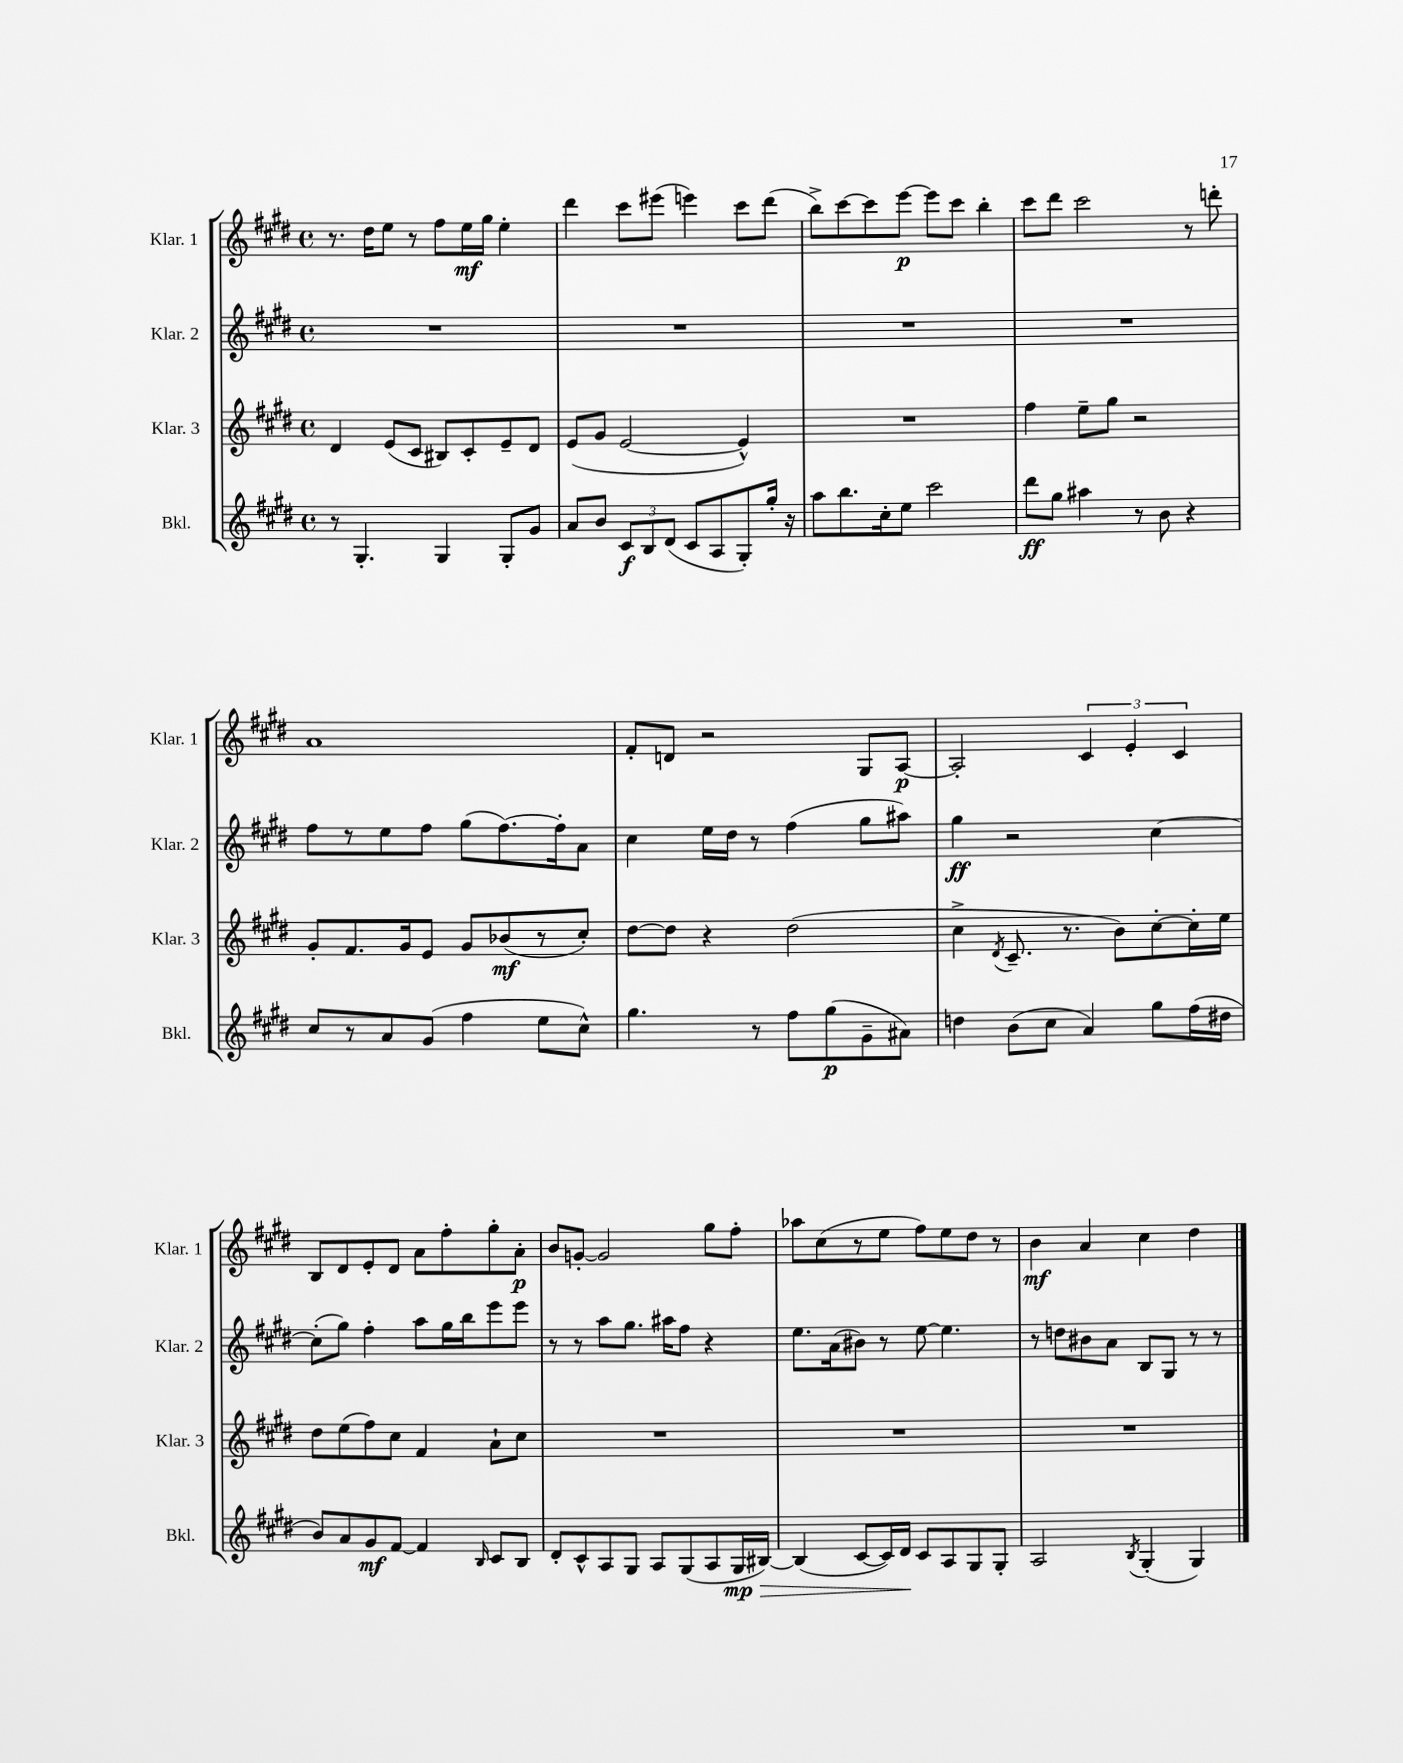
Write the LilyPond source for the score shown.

<<
\new StaffGroup <<
\new Staff = "s0" \with { instrumentName = "Klar. 1" shortInstrumentName = "Klar. 1" } {
    \clef treble \key e \major \defaultTimeSignature \time 4/4
    \autoBeamOff r8. dis''16[ e''8] r8 fis''8[ e''16\mf gis''16] e''4-. |
    dis'''4 cis'''8[ eis'''8]( e'''4) cis'''8[ dis'''8]( |
    b''8[->) cis'''8~ cis'''8 e'''8]~\p e'''8[ cis'''8] b''4-. |
    cis'''8[ dis'''8] cis'''2 r8 d'''8-. |
    a'1 |
    fis'8[-. d'8] r2 gis8[ a8]~\p |
    a2-. \tuplet 3/2 { cis'4 e'4-. cis'4 } |
    b8[ dis'8 e'8-. dis'8] a'8[ fis''8-. gis''8-. a'8]-.\p |
    b'8[ g'8]~-. g'2 gis''8[ fis''8]-. |
    aes''8[ cis''8( r8 e''8] fis''8[) e''8 dis''8] r8 |
    b'4\mf a'4 cis''4 dis''4 \bar "|." |
}
\new Staff = "s1" \with { instrumentName = "Klar. 2" shortInstrumentName = "Klar. 2" } {
    \clef treble \key e \major \defaultTimeSignature \time 4/4
    \autoBeamOff R1 |
    R1 |
    R1 |
    R1 |
    fis''8[ r8 e''8 fis''8] gis''8[( fis''8.~) fis''16-. a'8] |
    cis''4 e''16[ dis''16] r8 fis''4( gis''8[ ais''8]) |
    gis''4\ff r2 cis''4~ |
    cis''8[-.( gis''8]) fis''4-. a''8[ gis''16 b''16 e'''8 e'''8] |
    r8 r8 a''8[ gis''8.] ais''16[ fis''8] r4 |
    e''8.[ a'16( bis'8]) r8 e''8~ e''4. |
    r8 d''8[ bis'8 a'8] b8[ gis8] r8 r8 \bar "|." |
}
\new Staff = "s2" \with { instrumentName = "Klar. 3" shortInstrumentName = "Klar. 3" } {
    \clef treble \key e \major \defaultTimeSignature \time 4/4
    \autoBeamOff dis'4 e'8[( cis'8] bis8[) cis'8-. e'8-- dis'8] |
    e'8[( gis'8] e'2~ e'4-^) |
    R1 |
    fis''4 e''8[-- gis''8] r2 |
    gis'8[-. fis'8. gis'16 e'8] gis'8[ bes'8\mf( r8 cis''8]-.) |
    dis''8[~ dis''8] r4 dis''2( |
    cis''4-> \acciaccatura { dis'8 } cis'8.-- r8. b'8[) cis''8~-. cis''16-. e''16] |
    dis''8[ e''8( fis''8) cis''8] fis'4 a'8[-! cis''8] |
    R1 |
    R1 |
    R1 \bar "|." |
}
\new Staff = "s3" \with { instrumentName = "Bkl." shortInstrumentName = "Bkl." } {
    \clef treble \key e \major \defaultTimeSignature \time 4/4
    \autoBeamOff r8 gis4.-. gis4 gis8[-. gis'8] |
    a'8[ b'8] \tuplet 3/2 { cis'8[\f b8 dis'8]( } cis'8[ a8 gis8-.) gis''16]-. r16 |
    a''8[ b''8. cis''16-. e''8] cis'''2 |
    dis'''8[\ff gis''8] ais''4 r8 b'8 r4 |
    cis''8[ r8 a'8 gis'8]( fis''4 e''8[ cis''8]-^) |
    gis''4. r8 fis''8[ gis''8\p( gis'8-- ais'8]) |
    d''4 b'8[( cis''8] a'4) gis''8[ fis''16( dis''16] |
    b'8[) a'8 gis'8\mf fis'8]~ fis'4 \grace { b16 } cis'8[ b8] |
    dis'8[-. cis'8-^ a8 gis8] a8[ gis8( a8 gis16\mp\> bis16]~) |
    bis4( cis'8[~ cis'16) dis'16]\! cis'8[ a8 gis8 gis8]-. |
    a2 \acciaccatura { b8 } gis4-.( gis4) \bar "|." |
}
>>
>>
\layout { \context { \Score \remove "Bar_number_engraver" } }
